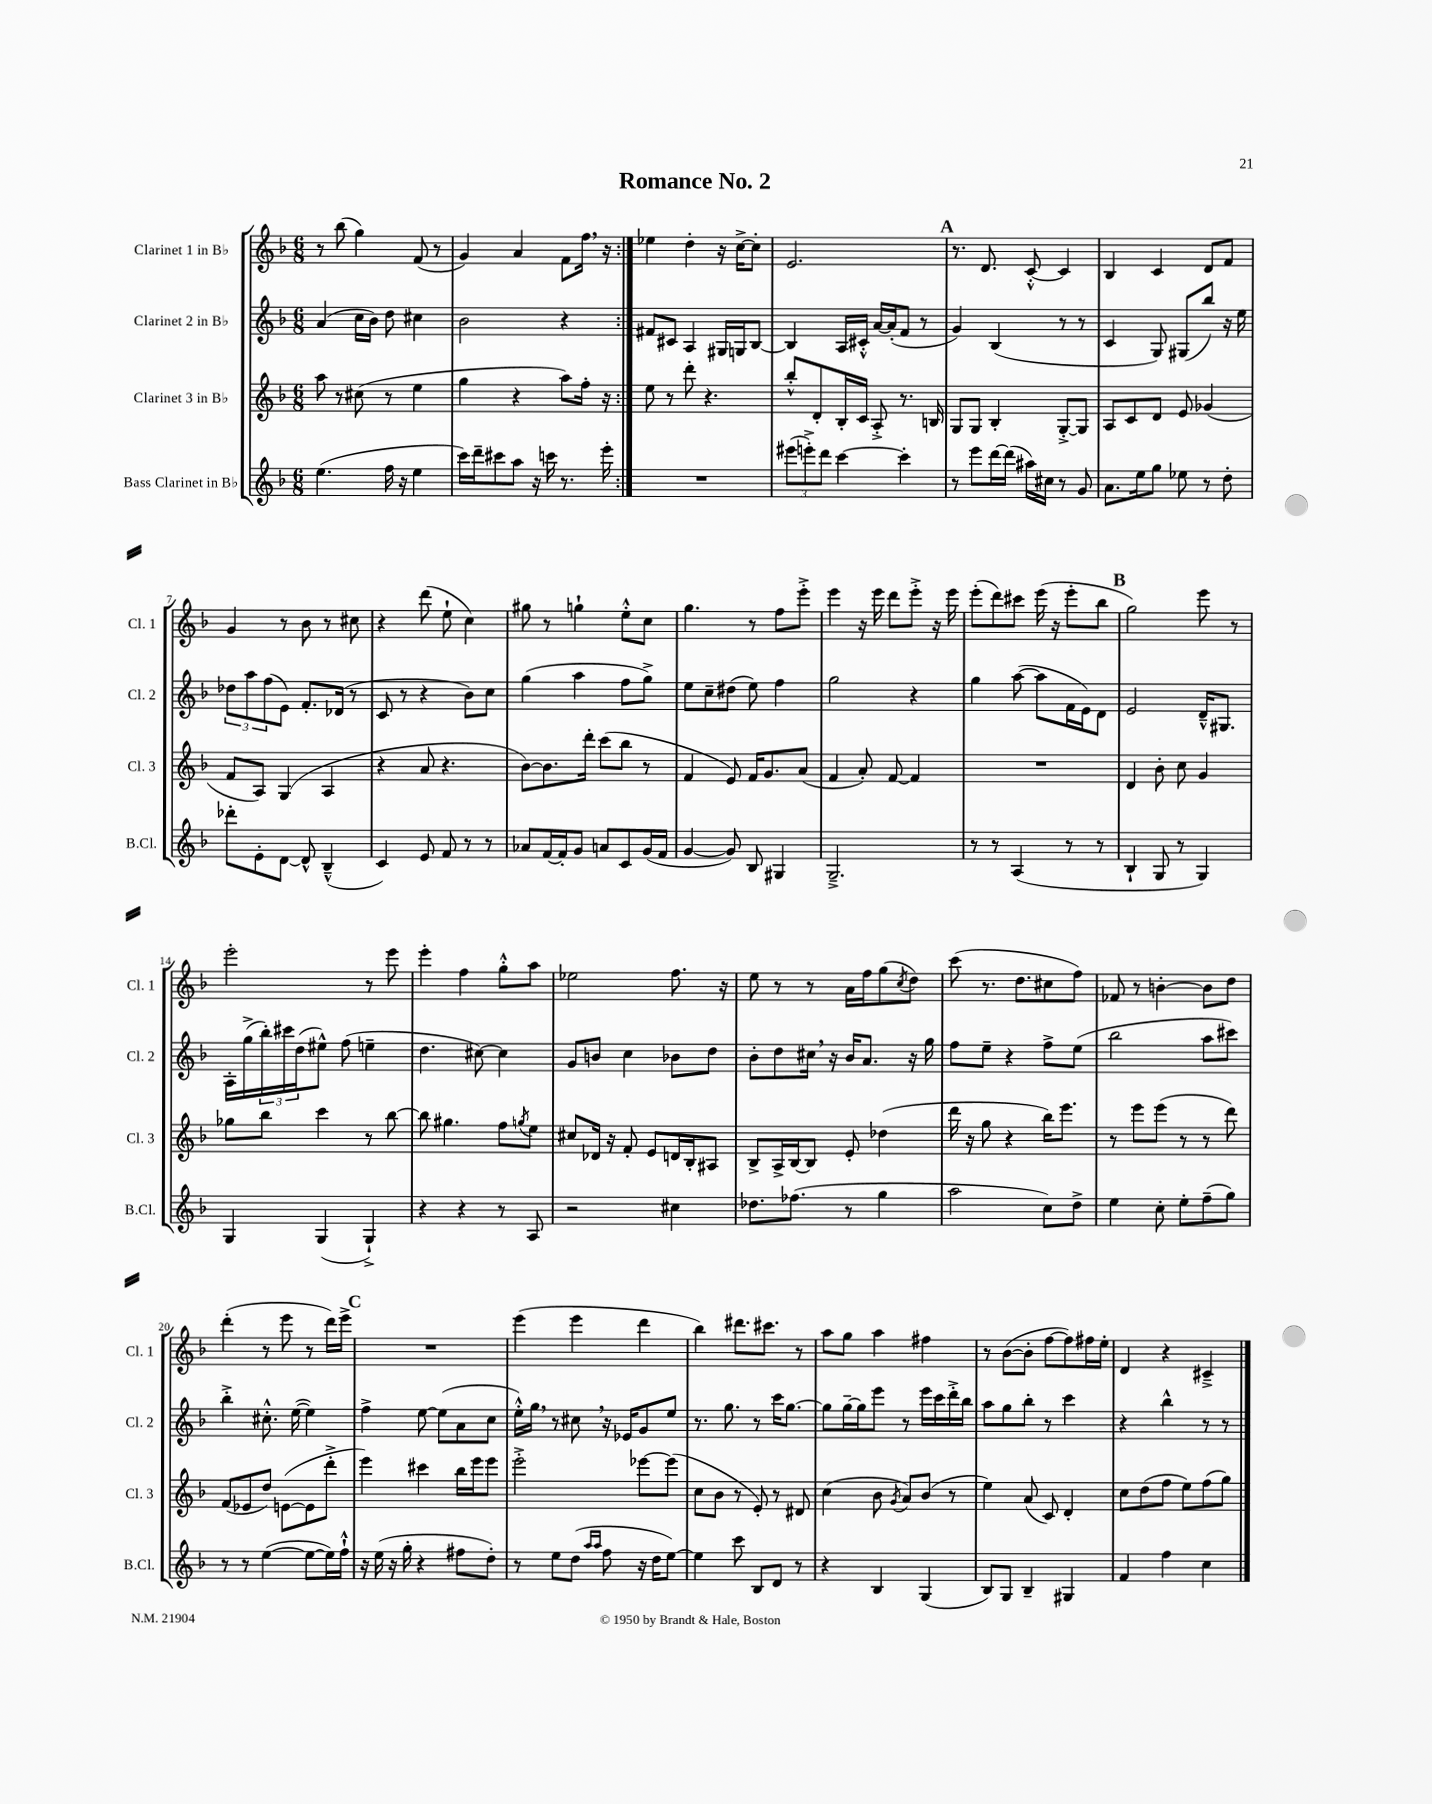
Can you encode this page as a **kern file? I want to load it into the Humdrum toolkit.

**kern	**kern	**kern	**kern
*staff4	*staff3	*staff2	*staff1
*clefG2	*clefG2	*clefG2	*clefG2
*k[b-]	*k[b-]	*k[b-]	*k[b-]
*M6/8	*M6/8	*M6/8	*M6/8
(4.ee	8aa	(4a	8r
.	8r	.	(8bb-
.	(8cc#	16cc	4gg)
.	.	16b-)	.
16ff	8r	8dd	.
16r	.	.	.
4ee	4ee	4cc#	(8f
.	.	.	8r
=	=	=	=
16ccc)	4gg	2b-	4g)
16ddd~	.	.	.
8ccc#	.	.	.
8aa	4r	.	4a
16r	.	.	.
16ccc	.	.	.
8.r	8aa)	4r	8f
.	16ff'	.	16ff
16eee'	16r	.	16r
=:|!	=:|!	=:|!	=:|!
2.r	8ee	8f#	4ee-
.	8r	8c#	.
.	8ddd'	4A	4dd'
.	4.r	.	.
.	.	16G#	16r
.	.	16G	[16cc^
.	.	[8B-	8cc']
=	=	=	=
(12eee#	8bb-'^^	4B-]	2.e
12eee'^)	.	.	.
.	8d'	.	.
12ddd	.	.	.
[4ccc	16B-'	16A	.
.	16c	16c#'^^	.
.	8A'^	[16a	.
.	.	(16a']	.
4ccc']	8.r	8f	.
.	.	8r	.
.	16B	.	.
=	=	=	=
8r	8G	4g)	8.r
8eee	8G	.	.
.	.	.	8.d
[16ddd	4B-'	(4B-	.
(16ddd]	.	.	.
16aa#)	.	.	[8c'^^
16cc#	.	.	.
8r	[8G'^	8r	4c]
8g	8G]	8r	.
=	=	=	=
8.a	8A	4c	4B-
.	8c	.	.
16ee	.	.	.
8gg	8d	8G)	4c
8ee-	8e	(8G#	.
8r	(4g-	8bb-)	8d
8dd'	.	16r	8f
.	.	16ee	.
=	=	=	=
8ddd-'	8f	12dd-	4g
.	.	12aa	.
8e'	8A)	.	.
.	.	(12ff	.
[8d	(4G	8e)	8r
8d^^]	.	8.f'	8b-
(4B-~^^	4A	.	8r
.	.	(16d-	.
.	.	8r	8cc#
=	=	=	=
4c)	4r	8c	4r
.	.	8r	.
8e	8a	4r	(8ddd
8f	4.r	.	8ee`
8r	.	8b-)	4cc)
8r	.	8cc	.
=	=	=	=
8a-	[8b-)	(4gg	8gg#
[16f	8.b-]	.	8r
16f']	.	.	.
8g	.	4aa	4gg`
.	16ddd'	.	.
8a	(8ccc	.	.
8c	8bb-	8ff	8ee'^^
(16g	8r	8gg^)	8cc
16f	.	.	.
=	=	=	=
[4g	4f	8ee	4.gg
.	.	8cc~	.
8g])	8e)	(8dd#	.
8B-	16f	8ee)	8r
.	8.g	.	.
4G#	.	4ff	8ff
.	(8a	.	8eee'^
=	=	=	=
2.G~^	4f	2gg	4eee
.	8a')	.	16r
.	.	.	16eee
.	[8f	.	8ddd
.	4f]	4r	8eee'^
.	.	.	16r
.	.	.	16eee
=	=	=	=
8r	2.r	4gg	(8eee'
8r	.	.	8ddd)
(4A	.	([8aa	8ccc#
.	.	8aa]	(16eee
.	.	.	16r
8r	.	16f	8eee'
.	.	16e)	.
8r	.	8d	8bb-
=	=	=	=
4B-`	4d	2e	2gg)
8G	8b-'	.	.
8r	8cc	.	.
4G)	4g	16d~^^	8eee
.	.	8.G#	.
.	.	.	8r
=	=	=	=
4G	8gg-	16A'	2eee'
.	.	(16gg^	.
.	8bb-	24bb-')	.
.	.	24ccc#	.
.	.	(24dd	.
(4G	4ccc	8ee#^^)	.
.	.	(8ff	.
4G`^)	8r	4ee~	8r
.	[8bb-	.	8eee
=	=	=	=
4r	8bb-]	4.dd	4eee'
.	4.gg#	.	.
4r	.	.	4ff
.	.	[8cc#)	.
8r	8ff	4cc#]	8gg'^^
.	8qgg	.	.
8A	8ee	.	8aa
=	=	=	=
2r	8cc#	8g	2ee-
.	16d-	8b	.
.	16r	.	.
.	8f'	4cc	.
.	8e	.	.
4cc#	16d	8b-	8.ff
.	16B-'	.	.
.	8A#	8dd	.
.	.	.	16r
=	=	=	=
8.dd-	8B-^	8b-'	8ee
.	16A^	8dd	8r
(8.ff-	[16B-	.	.
.	8B-]	16cc#	8r
.	.	16r	.
8r	8e'	16b-	16a
.	.	8.a	16ff
4gg	(4dd-	.	(8gg
.	.	.	8qcc
.	.	16r	8dd)
.	.	16gg	.
=	=	=	=
2aa	16ddd	8ff	(8ccc
.	16r	.	.
.	8gg	8ee~	8.r
.	4r	4r	.
.	.	.	8.dd
8cc)	16bb-)	8ff^	8cc#
.	8.eee	.	.
8dd^	.	(8ee	8ff)
=	=	=	=
4ee	8r	2bb-	8f-
.	8eee	.	8r
8cc'	(8eee	.	[4b'
8ee'	8r	.	.
(8ff~	8r	8aa	8b]
8gg)	8ddd)	8ccc#)	8dd
=	=	=	=
8r	(8f	4bb-'^	(4ddd'
8r	8e-	.	.
([4ee	8dd)	8.cc#'^^	8r
.	([8e	.	8eee
.	.	([16ee	.
8ee_	8e]	4ee])	8r
16ee])	8ddd'^	.	16ddd)
16ff`^^	.	.	16eee^
=	=	=	=
16r	4eee)	4ff^	2.r
(16ee	.	.	.
16r	.	.	.
16gg'	.	.	.
4r	4ccc#	[8ee	.
.	.	(8ee]	.
8ff#	16bb-	8a	.
.	16eee	.	.
8dd')	8eee	8cc	.
=	=	=	=
8r	2eee'^	16ee'^^)	(4eee
.	.	16gg	.
8ee	.	8r	.
(8dd	.	8cc#	4eee
16qqaa	.	.	.
16qqaa	.	.	.
8ff	.	16r	.
.	.	16e-	.
16r	[8eee-	8g	4ddd
16dd	.	.	.
[8ee)	(8eee-]	8ee	.
=	=	=	=
4ee]	8cc	8.r	4bb-)
.	8b-	.	.
.	.	8.gg	.
8ccc	8r	.	8.ddd#
8B-	8e')	8r	.
.	.	.	8.ccc#
8d	8r	16ccc	.
.	.	[8.gg	.
8r	8d#	.	8r
=	=	=	=
4r	(4cc	8gg]	8aa
.	.	[16gg~	8gg
.	.	16gg]	.
4B-	8b-	8eee	4aa
.	8qg	.	.
.	8a)	8r	.
(4G	(8b-	16eee	4ff#
.	.	16ccc	.
.	8r	16ddd'^	.
.	.	16bb-	.
=	=	=	=
8B-)	4ee)	8aa	8r
8G	.	8gg	([8b-
4B-~	(8a	8bb-'	8b-']
.	8c)	8r	[8ff
4G#	4d'	4ccc	8ff])
.	.	.	16ff#
.	.	.	16ee'
=	=	=	=
4f	8cc	4r	4d
.	(8dd	.	.
4ff	8ff	4bb-^^	4r
.	8ee)	.	.
4cc	(8ff	8r	4c#~^
.	8gg)	8r	.
==	==	==	==
*-	*-	*-	*-
